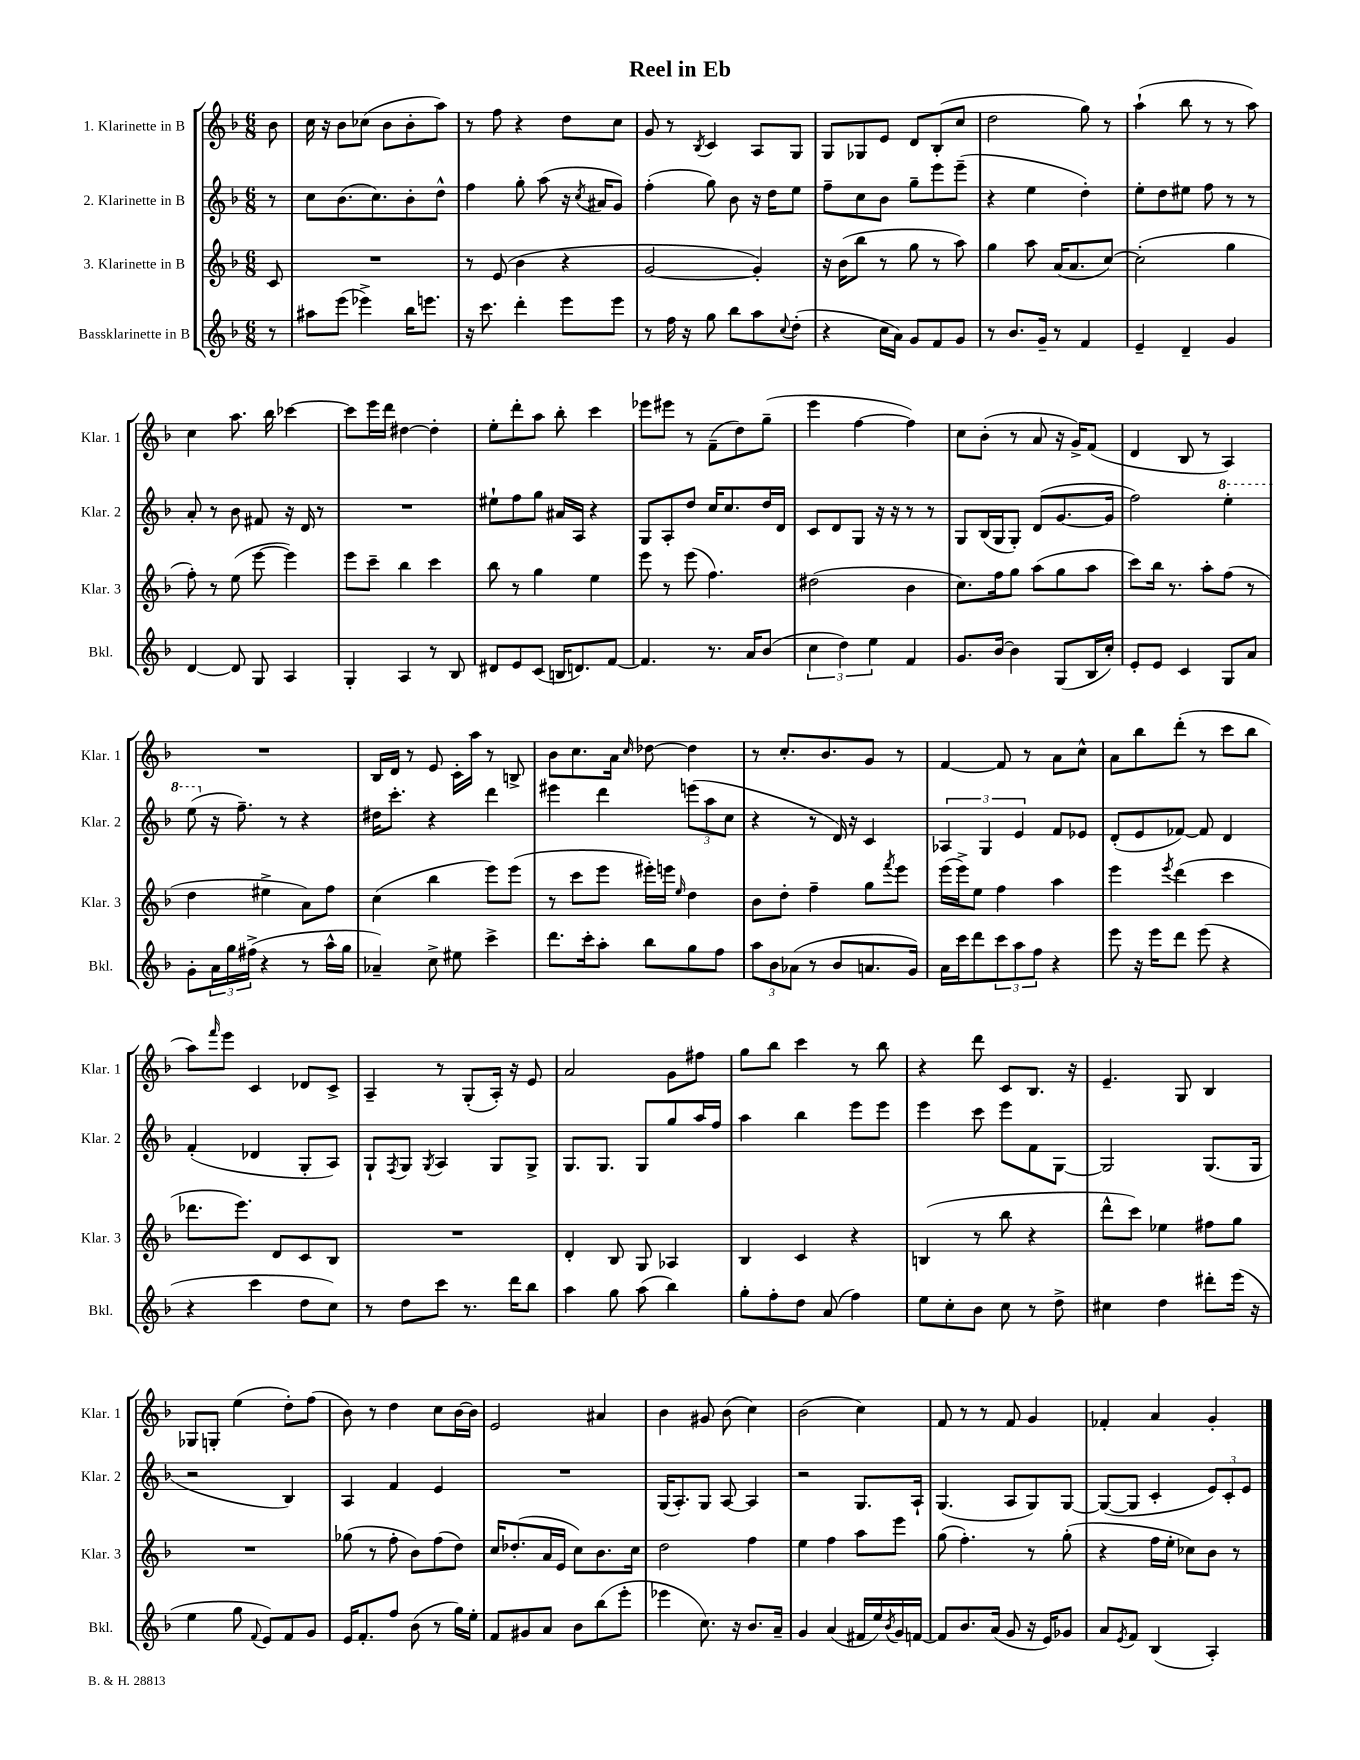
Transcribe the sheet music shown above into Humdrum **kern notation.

**kern	**kern	**kern	**kern
*staff4	*staff3	*staff2	*staff1
*clefG2	*clefG2	*clefG2	*clefG2
*k[b-]	*k[b-]	*k[b-]	*k[b-]
*M6/8	*M6/8	*M6/8	*M6/8
8r	8c/	8r	8b-\
=	=	=	=
8aa#\L	2.r	8cc\L	16cc\
.	.	.	16r
(8eee\J	.	(8.b-\	8b-\L
4eee-^\)	.	.	(8cc-\J
.	.	8.cc\)	.
.	.	.	8b-\L
16bb-\LK	.	8b-'\	8b-'\
8.eee\J	.	.	.
.	.	8dd^^\J	8aa\J)
=	=	=	=
16r	8r	4ff\	8r
8.ccc\	.	.	.
.	(8e/	.	8ff\
4ddd'\	4b-\	8gg'\	4r
.	.	(8aa\	.
8eee\L	4r	16r	8dd\L
.	.	8qcc/	.
.	.	16a#/LK	.
8eee\J	.	8g/J)	8cc\J
=	=	=	=
8r	[2g/	(4ff'\	8g/
16ff\	.	.	8r
16r	.	.	.
.	.	.	8qB-/
8gg\	.	8gg\)	4c/
8bb-\L	.	8b-\	.
8aa\	4g'/])	16r	8A/L
.	.	16dd\LK	.
8qqcc/	.	.	.
(8dd'\J	.	8ee\J	8G/J
=	=	=	=
4r	16r	8ff~\L	8G/L
.	(16b-\LK	.	.
.	8bb-\J	8cc\	8G-/
16cc\LL	8r	8b-\J	8e/J
16a\JJ)	.	.	.
8g/L	8gg\	8gg~\L	8d/L
8f/	8r	8eee\	(8B-'/
8g/J	8aa\)	(8eee~\J	8cc/J
=	=	=	=
8r	4gg\	4r	2dd\
8.b-/L	.	.	.
.	8aa\	4ee\	.
16g~/Jk	.	.	.
8r	(16a/LK	.	.
.	8.a/	.	.
4f/	.	4dd'\)	8gg\)
.	[8cc/J)	.	8r
=	=	=	=
4e~/	(2cc'\]	8ee'\L	(4aa`\
.	.	8dd\	.
4d~/	.	8ee#\J	8bb-\
.	.	8ff\	8r
4g/	4gg\	8r	8r
.	.	8r	8aa\)
=	=	=	=
[4d/	8ff'\)	8a'/	4cc\
.	8r	8r	.
8d/]	(8ee\	8b-\	8.aa\
8G/	[8eee\	8f#/	.
.	.	.	16bb-\
4A/	4eee\])	16r	[4ccc-\
.	.	16d/	.
.	.	8r	.
=	=	=	=
4G'/	8eee\L	2.r	8ccc-\]L
.	8ccc~\J	.	16eee\L
.	.	.	16ddd\JJ
4A/	4bb-\	.	[4dd#\
8r	4ccc\	.	4dd#'\]
8B-/	.	.	.
=	=	=	=
8d#/L	8bb-\	8ee#`\L	8ee'\L
8e/	8r	8ff\	8ddd'\
(8c/J	4gg\	8gg\J	8aa\J
16B/LK	.	16a#/LL	8bb-'\
8.d/)	.	16A/JJ	.
.	4ee\	4r	4ccc\
[8f/J	.	.	.
=	=	=	=
4.f/]	8eee\	8G/L	8eee-\L
.	8r	8A'/	8eee#\J
.	(8eee\	8dd/J	8r
8.r	4.ff\)	16cc/LK	(8f~\L
.	.	8.cc/	.
.	.	.	8dd\)
16a/LK	.	.	.
(8b-/J	.	16dd/L	(8gg~\J
.	.	16d/JJ	.
=	=	=	=
6cc\	(2dd#\	8c/L	4eee\
.	.	8d/	.
6dd\)	.	.	.
.	.	8G/J	[4ff\
6ee\	.	.	.
.	.	16r	.
.	.	16r	.
4f/	4b-\	8r	4ff\])
.	.	8r	.
=	=	=	=
8.g/L	8.cc\L)	8G/L	8cc\L
.	.	(16B-/L	(8b-'\J
[16b-/Jk	16ff\k	16G/J	.
4b-\]	8gg\J	8G'/J)	8r
.	(8aa\L	(8d/L	8a/
(8G/L	8gg\	[8.g/	16r
.	.	.	16g^/LK)
16B-/L	8aa\J	.	(8f/J
16cc'/JJ)	.	16g/]Jk	.
=	=	=	=
8e'/L	8ccc\L)	2ff\)	4d/
8e/J	16bb-\Jk	.	.
.	8.r	.	.
4c/	.	.	8B-/
.	8aa'\L	.	8r
8G/L	(8ff\J	4eee'\	4A/)
8a/J	8r	.	.
=	=	=	=
8g'\L	4dd\	(8eee\	2.r
24a\L	.	16r	.
24gg\	.	.	.
.	.	8.ff~\)	.
(24ff#^\JJ	.	.	.
4r	4ee#^\	.	.
.	.	8r	.
8r	8a\L)	4r	.
16aa^^\LL	8ff\J	.	.
16gg\JJ	.	.	.
=	=	=	=
4a-~/)	(4cc\	16dd#\LK	16B-/LL
.	.	8.ccc'\J	16d/JJ
.	.	.	8r
8cc^\	4bb-\	4r	8e/
8ee#\	.	.	16c'\LL
.	.	.	16aa\JJ
4ccc^\	8eee\L)	4ddd\	8r
.	(8eee\J	.	8B^/
=	=	=	=
8.ddd\L	8r	4eee#\	8b-\L
.	8ccc\L	.	8.cc\
16ccc'\k	.	.	.
8aa'\J	8eee\J	4ddd\	.
.	.	.	16a\Jk
.	.	.	16qqcc/
8bb-\L	16eee#'\LL)	.	[8dd-\
.	16eee\JJ	.	.
.	16qqee/	.	.
8gg\	4dd\	(12eee\L	4dd-\]
.	.	12aa\	.
8ff\J	.	.	.
.	.	12cc\J	.
=	=	=	=
12aa\L	8b-\L	4r	8r
12b-\	.	.	.
.	8dd'\J	.	8.cc'/L
(12a-\J	.	.	.
8r	4ff~\	8r	.
.	.	.	8.b-/
8b-/L	.	16d/)	.
.	.	16r	.
8.a/	8gg\L	4c/	8g/J
.	8qfff/	.	.
.	8eee\J	.	8r
16g/Jk)	.	.	.
=	=	=	=
16a\LL	(16eee\LL	6A-/	[4f/
16ccc\J	16eee^\J)	.	.
8ddd\	8ee\J	.	.
.	.	6G/	.
12ccc\	4ff\	.	8f/]
12aa\	.	6e/	.
.	.	.	8r
12ff\J	.	.	.
4r	4aa\	8f/L	8a\L
.	.	8e-/J	8cc^^\J
=	=	=	=
8eee\	4eee\	(8d'/L	8a\L
16r	.	8e/	8bb-\
16eee\LK	.	.	.
.	8qeee/	.	.
8ddd\J	(4ddd\	[8f-/J)	(8ddd'\J
(8eee\	.	8f-/]	8r
4r	4ccc\	4d/	8ccc\L
.	.	.	8bb-\J
=	=	=	=
4r	8.ddd-\L	(4f'/	8aa\L)
.	.	.	16qqfff/
.	.	.	8eee\J
.	8.eee\J)	.	.
4ccc\	.	4d-/	4c/
.	8d/L	.	.
8dd\L	8c/	8G'/L	8d-/L
8cc\J)	8B-/J	8A/J)	8c^/J
=	=	=	=
8r	2.r	8G`/L	4A~/
.	.	8qF/	.
8dd\L	.	8G/J	.
.	.	8qG/	.
8ccc\J	.	4A/	8r
8.r	.	.	(8G'/L
.	.	8G/L	16A'/Jk)
16ddd\LK	.	.	16r
8bb-\J	.	8G^/J	8e/
=	=	=	=
4aa\	4d'/	8.G/L	2a/
.	.	8.G/J	.
8gg\	8B-/	.	.
(8aa\	8G/	8G/L	.
4bb-\)	4A-/	8gg/	8g\L
.	.	16aa/L	8ff#\J
.	.	16ff/JJ	.
=	=	=	=
8gg'\L	4B-/	4aa\	8gg\L
8ff'\	.	.	8bb-\J
8dd\J	4c/	4bb-\	4ccc\
(8a/	.	.	.
4ff\)	4r	8eee\L	8r
.	.	8eee\J	8bb-\
=	=	=	=
8ee\L	(4B/	4eee\	4r
8cc'\	.	.	.
8b-\J	8r	8ccc\	8ddd\
8cc\	8bb-\	8eee\L	8c/L
8r	4r	8f\	8.B-/J
8dd^\	.	[8G\J	.
.	.	.	16r
=	=	=	=
4cc#\	8ddd^^\L	2G/]	4.e~/
.	8ccc\J)	.	.
4dd\	4ee-\	.	.
.	.	.	8G/
8ddd#'\L	8ff#\L	(8.G/L	4B-/
(16eee\Jk	8gg\J	.	.
16r	.	16G/Jk	.
=	=	=	=
4ee\	2.r	2r	8G-/L
.	.	.	8G'/J
8gg\	.	.	(4ee\
8qqf/	.	.	.
8e/L)	.	.	.
8f/	.	4B-/)	8dd'\L)
8g/J	.	.	(8ff\J
=	=	=	=
16e/LK	(8gg-\	4A/	8b-\)
8.f'/	.	.	.
.	8r	.	8r
8ff/J	8ff'\	4f/	4dd\
(8b-\	8b-\L)	.	.
8r	(8ff\	4e/	8cc\L
16gg\LL)	8dd\J)	.	[16b-\L
16ee'\JJ	.	.	16b-\]JJ
=	=	=	=
8f/L	16cc/LK	2.r	2e/
.	(8.dd-'/	.	.
8g#/	.	.	.
8a/J	16a/L	.	.
.	16e/JJ	.	.
8b-\L	8cc\L)	.	.
(8bb-\	8.b-\	.	4a#/
8eee'\J	.	.	.
.	16cc\Jk	.	.
=	=	=	=
4eee-\	2dd\	(16G/LK	4b-\
.	.	8.A'/)	.
8.cc\)	.	8G/J	8g#/
.	.	[8A/	(8b-\
16r	.	.	.
8.b-/L	4ff\	4A/]	4cc\)
16a~/Jk	.	.	.
=	=	=	=
4g/	4ee\	2r	(2b-\
(4a/	4ff\	.	.
16f#/LL	8aa\L	8.G/L	4cc\)
16ee/)	.	.	.
8qb-/	.	.	.
16g/	8eee\J	.	.
[16f/JJ	.	16A`/Jk	.
=	=	=	=
8f/]L	(8gg\	(4.G/	8f/
8.b-/	4.ff'\)	.	8r
.	.	.	8r
(16a/Jk	.	.	.
8g/	.	8A/L	8f/
16r	8r	8G/)	4g/
16e/LK)	.	.	.
8g-/J	(8gg'\	[8G/J	.
=	=	=	=
8a/L	4r	(8G/_L	4f-'/
8qe/	.	.	.
8f/J	.	8G/]J	.
(4B-/	16ff\LL	4c'/	4a/
.	16ee'\JJ	.	.
.	8cc-\L)	.	.
4A'/)	8b-\J	12e/L)	4g'/
.	.	12c'/	.
.	8r	.	.
.	.	12e/J	.
==	==	==	==
*-	*-	*-	*-
